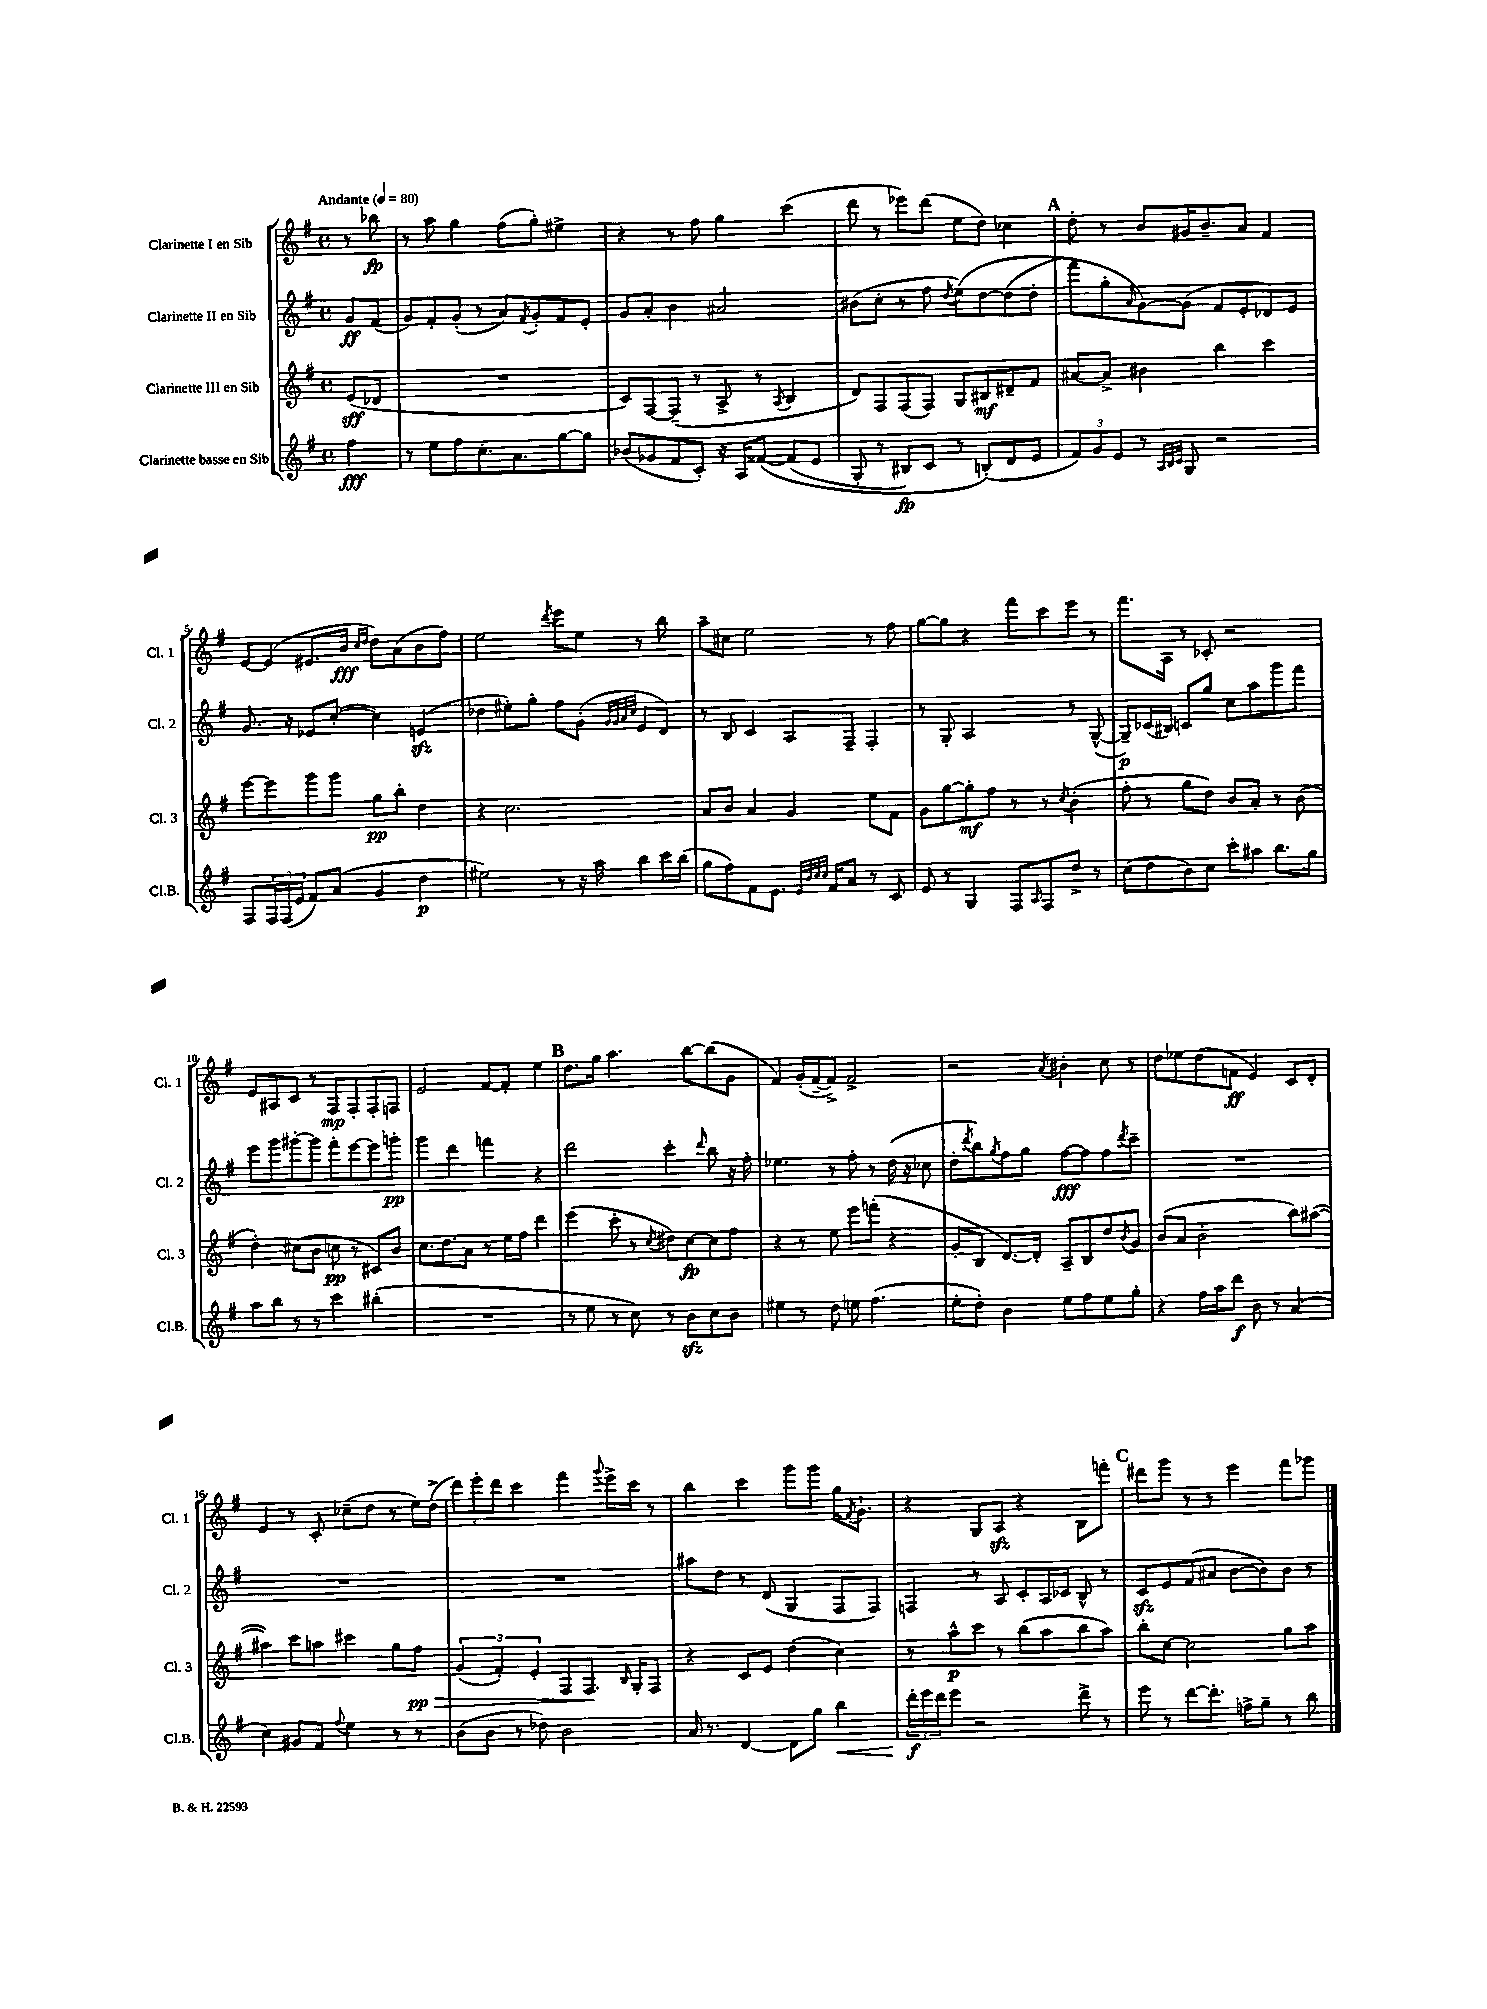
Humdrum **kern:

**kern	**dynam	**kern	**dynam	**kern	**dynam	**kern	**dynam
*part4	*part4	*part3	*part3	*part2	*part2	*part1	*part1
*staff4	*staff4	*staff3	*staff3	*staff2	*staff2	*staff1	*staff1
*I"Clarinette basse en Sib	*	*I"Clarinette III en Sib	*	*I"Clarinette II en Sib	*	*I"Clarinette I en Sib	*
*I'Cl.B.	*	*I'Cl. 3	*	*I'Cl. 2	*	*I'Cl. 1	*
*clefG2	*	*clefG2	*	*clefG2	*	*clefG2	*
*k[f#]	*	*k[f#]	*	*k[f#]	*	*k[f#]	*
*M4/4	*	*M4/4	*	*M4/4	*	*M4/4	*
*met(c)	*	*met(c)	*	*met(c)	*	*met(c)	*
*MM80	*	*MM80	*	*MM80	*	*MM80	*
=	=	=	=	=	=	=	=
!	!	!	!	!	!	!LO:TX:a:B:t=Andante	!
4ff#\	fff	(8e/L	sff	8g/L	ff	8r	.
.	.	8d-X/J	.	(8f#/J	.	8bb-X\	fp
=1	=1	=1	=1	=1	=1	=1	=1
8r	.	1r	.	8g/L)	.	8r	.
8ee\L	.	.	.	8f#'/	.	8aa\	.
8ff#\	.	.	.	(8g'/J	.	4gg\	.
8.cc'\	.	.	.	8r	.	.	.
.	.	.	.	8a/L)	.	(8ff#\L	.
8.a\	.	.	.	.	.	.	.
.	.	.	.	8qf#/	.	.	.
.	.	.	.	8g'/	.	8gg'\J)	.
[8gg\	.	.	.	8f#/	.	4ee#X^\	.
8gg\J]	.	.	.	8e'/J	.	.	.
=2	=2	=2	=2	=2	=2	=2	=2
(8b-X/L	.	8c/L)	.	8g/L	.	4r	.
8g-X/	.	[8F#/	.	8a'/J	.	.	.
8f#/	.	(8F#~/J]	.	4b\	.	8r	.
8c'/J)	.	8r	.	.	.	8ff#\	.
16r	.	8A^/	.	2a#X/	.	4gg\	.
16A/KL	.	.	.	.	.	.	.
([8f##X/J	.	8r	.	.	.	.	.
.	.	8qA/	.	.	.	.	.
(8f##/L]	.	4B/	.	.	.	(4ccc\	.
8e/J	.	.	.	.	.	.	.
=3	=3	=3	=3	=3	=3	=3	=3
8G'/	.	8d/L)	.	(8b#X\L	.	8ddd\	.
8r	.	8F#/	.	8cc'\J	.	8r	.
8B#X/L)	fp	(8F#/	.	8r	.	8eee-X\L)	.
8c/J	.	8F#/J)	.	8ff#\	.	(8ddd\J	.
.	.	.	.	8qdd/	.	.	.
8r	.	8G/L	.	(8ee\L)	.	8ee\L	.
(8Bn'/L)	.	8B#X/	mf	[8dd\	.	8dd\J)	.
8d/	.	8d#X~/	.	(8dd\]	.	4cc-X\	.
8e/J	.	8f#/J	.	8dd'\J	.	.	.
!!LO:REH:place=s1:t=A
=4	=4	=4	=4	=4	=4	=4	=4
12f#/L)	.	[8a#X/L	.	8fff#\L)	.	8dd'\	.
12g/	.	.	.	.	.	.	.
.	.	8a#^/J]	.	8gg'\	.	8r	.
12e/J	.	.	.	.	.	.	.
.	.	.	.	16qqa/	.	.	.
8r	.	4b#X\	.	[8g\)	.	8b/L	.
32qqA/LLL	.	.	.	.	.	.	.
32qqB/	.	.	.	.	.	.	.
32qqc/JJJ	.	.	.	.	.	.	.
8G/	.	.	.	(8g\J]	.	16g#X/K	.
.	.	.	.	.	.	8.b~/	.
2r	.	4bb\	.	8f#/L	.	.	.
.	.	.	.	8e'/	.	8a/J	.
.	.	4ccc\	.	8d-X/)	.	4f#/	.
.	.	.	.	8e/J	.	.	.
!!LO:LB:g=z
=5	=5	=5	=5	=5	=5	=5	=5
8F#/L	.	[8eee\L	.	8.g/	.	[8e/L	.
24F#/L	.	8eee\]	.	.	.	(8e/J]	.
(24F#/	.	.	.	.	.	.	.
.	.	.	.	16r	.	.	.
24e/JJ	.	.	.	.	.	.	.
8f#/L)	.	8ggg\	.	8e-X/L	.	8.e#X/L	.
(8a/J	.	8ggg\J	.	([8cc'/J	.	.	.
.	.	.	.	.	.	16b/Jk	fff
.	.	.	.	.	.	16qqcc/LL	.
.	.	.	.	.	.	16qqdd/JJ	.
4g/	.	8gg\L	pp	4cc\])	.	8dd\L)	.
.	.	8bb'\J	.	.	.	(8a\	.
4dd\	p	4dd\	.	(4enzz/	.	8b\	.
.	.	.	.	.	.	8ff#\J)	.
=6	=6	=6	=6	=6	=6	=6	=6
2ee#X\)	.	4r	.	4dd-X\	.	2ee\	.
.	.	2.cc\	.	8ee#X'\L)	.	.	.
.	.	.	.	8gg'\J	.	.	.
.	.	.	.	.	.	8qddd/	.
8r	.	.	.	8ff#\L	.	8eee\L	.
16r	.	.	.	(8g'\J	.	8ee\J	.
16aa\	.	.	.	.	.	.	.
.	.	.	.	32qqg/LLL	.	.	.
.	.	.	.	32qqg/	.	.	.
.	.	.	.	32qqa/	.	.	.
.	.	.	.	32qqcc/JJJ	.	.	.
8bb\L	.	.	.	8e/L	.	8r	.
16ccc\L	.	.	.	8d/J)	.	8bb\	.
(16bb\JJ	.	.	.	.	.	.	.
=7	=7	=7	=7	=7	=7	=7	=7
8gg\L	.	8a/L	.	8r	.	8aa~\L	.
8ff#\)	.	8b/J	.	8B/	.	8cc#X\J	.
8f#\	.	4a/	.	4c/	.	2ee\	.
8.e\J	.	.	.	.	.	.	.
.	.	4g/	.	8A/L	.	.	.
32qqe/LLL	.	.	.	.	.	.	.
32qqb/	.	.	.	.	.	.	.
32qqcc/	.	.	.	.	.	.	.
32qqcc/JJJ	.	.	.	.	.	.	.
16f#/KL	.	.	.	.	.	.	.
8a/J	.	.	.	8F#~/J	.	.	.
8r	.	8ee\L	.	4F#'/	.	8r	.
8c/	.	8f#\J	.	.	.	8ff#\	.
=8	=8	=8	=8	=8	=8	=8	=8
8e/	.	8g\L	.	8r	.	[8gg\L	.
8r	.	[8gg\	.	8G'/	.	8gg\J]	.
4G/	.	8gg'\]	mf	2A/	.	4r	.
.	.	8ff#\J	.	.	.	.	.
8F#/L	.	8r	.	.	.	8fff#\L	.
16qqA/	.	.	.	.	.	.	.
8F#/	.	8r	.	.	.	8ccc\	.
.	.	8qcc/	.	.	.	.	.
8dd^/J	.	(4b'\	.	8r	.	8eee\J	.
8r	.	.	.	([8G^^/	.	8r	.
=9	=9	=9	=9	=9	=9	=9	=9
(8cc\L	.	8ff#'\	.	8G~/L])	p	8.fff#\L	.
8dd\	.	8r	.	(16c-X/L	.	.	.
.	.	.	.	16B#X/JJ)	.	16A\Jk	.
8b\)	.	8gg\L	.	8cn/L	.	8r	.
8cc\J	.	8dd\J)	.	8gg/J	.	8c-X'/	.
8ccc'\L	.	8b/L	.	8cc\L	.	2r	.
8aa#X\J	.	8a'/J	.	8aa\	.	.	.
8.bb\L	.	8r	.	8ggg\	.	.	.
.	.	(8b\	.	8fff#\J	.	.	.
16gg\Jk	.	.	.	.	.	.	.
!!LO:LB:g=z
=10	=10	=10	=10	=10	=10	=10	=10
8aa\L	.	4dd'\)	.	8eee\L	.	8e/L	.
8bb\J	.	.	.	8ggg\	.	8A#X/	.
8r	.	(8cc#X\L	.	[8ggg#X'\	.	8c/J	.
8r	.	8b\J	.	8ggg#\J]	.	8r	.
4ccc\	.	8ccn\	pp	8fff#'\L	.	8F#/L	mp
.	.	8r	.	[8eee\	.	8F#'/	.
(4bb#X'\	.	8c#X/L)	.	8eee\]	.	8F#'/	.
.	.	8b/J	.	8gggn'\J	pp	8Fn/J	.
=11	=11	=11	=11	=11	=11	=11	=11
1r	.	8.cc\L	.	4ggg\	.	2e/	.
.	.	8.dd\	.	.	.	.	.
.	.	.	.	4ddd\	.	.	.
.	.	8a\J	.	.	.	.	.
.	.	8r	.	4fffn\	.	[8f#/L	.
.	.	16ee\LL	.	.	.	8f#'/J]	.
.	.	16ff#\JJ	.	.	.	.	.
.	.	4ddd\	.	4r	.	4ee\	.
!!LO:REH:place=s1:t=B
=12	=12	=12	=12	=12	=12	=12	=12
8r	.	(4eee\	.	2ddd\	.	8.dd\L	.
8ee\	.	.	.	.	.	.	.
.	.	.	.	.	.	16gg\Jk	.
8r	.	8ccc'\	.	.	.	4.aa\	.
8cc\)	.	8r	.	.	.	.	.
.	.	8qcc/	.	.	.	.	.
8r	.	8dd#X\L)	.	4ccc'\	.	.	.
8bzz\L	.	[8cc\	fp	.	.	[8bb\L	.
.	.	.	.	16qqddd/	.	.	.
8cc\	.	8cc\]	.	8bb\	.	(8bb\]	.
8b\J	.	8ff#\J	.	16r	.	8g\J	.
.	.	.	.	16ff#'\	.	.	.
=13	=13	=13	=13	=13	=13	=13	=13
4ee#X\	.	4r	.	4.ee-X\	.	4f#/)	.
8r	.	8r	.	.	.	(16g'/LL	.
.	.	.	.	.	.	[16f#~/J	.
8dd\	.	8ee\	.	8r	.	8f#^/J])	.
8een\	.	8eee\L	.	8ff#'\	.	2f#^/	.
(4.ff#\	.	(8fffn'\J	.	8r	.	.	.
.	.	4r	.	(16dd\	.	.	.
.	.	.	.	16r	.	.	.
.	.	.	.	8cc-X\	.	.	.
=14	=14	=14	=14	=14	=14	=14	=14
8ee'\L	.	8g'/L	.	8dd'\L	.	2r	.
.	.	.	.	8qddd/	.	.	.
8dd'\J)	.	8B/J	.	8bb\)	.	.	.
.	.	.	.	8qgg/	.	.	.
4b\	.	[8.d/L)	.	8ff#\	.	.	.
.	.	.	.	8gg\J	.	.	.
.	.	16d'/Jk]	.	.	.	.	.
.	.	.	.	.	.	8qa/	.
8ee\L	.	8A~/L	.	[8ff#\L	fff	4b#X'\	.
8ff#\	.	8B/	.	8ff#\]	.	.	.
8ee\	.	8dd/	.	8ff#\	.	8cc\	.
.	.	8qb/	.	8qddd/	.	.	.
8gg'\J	.	8g/J	.	8ccc~\J	.	8r	.
=15	=15	=15	=15	=15	=15	=15	=15
4r	.	(8b/L	.	1r	.	8dd\L	.
.	.	8a/J	.	.	.	8ee-X\	.
16ff#\LL	.	2b'\	.	.	.	(8dd\	.
16aa\J	.	.	.	.	.	.	.
8ddd\J	f	.	.	.	.	8fn\J	ff
8b\	.	.	.	.	.	4e/)	.
8r	.	.	.	.	.	.	.
(4a/	.	8bb\L)	.	.	.	8c/L	.
.	.	([8aa#X\J	.	.	.	8d'/J	.
!!LO:LB:g=z
=16	=16	=16	=16	=16	=16	=16	=16
4cc\)	.	4aa#X\])	.	1r	.	4e/	.
8g#X/L	.	8ccc\L	.	.	.	8r	.
8f#/J	.	8aan\J	.	.	.	8c'/	.
8qqff#/	.	.	.	.	.	.	.
4ee\	.	4ccc#X\	.	.	.	(8cc-X~\L	.
.	.	.	.	.	.	8dd\J	.
8r	.	8gg\L	.	.	.	8r	.
!	!	!	!LO:HP:b	!	!	!	!
8r	.	8ff#\J	> pp	.	.	16ee\LL)	.
.	.	.	.	.	.	(16dd^\JJ	.
=17	=17	=17	=17	=17	=17	=17	=17
(8b\L	.	(6g/	.	1r	.	12ddd\L)	.
.	.	.	.	.	.	12eee'\	.
8b\J	.	.	.	.	.	.	.
.	.	6f#'/)	.	.	.	12ddd\J	.
8r	.	.	.	.	.	4ccc\	.
.	.	6e'/	.	.	.	.	.
8dd-X\)	.	.	.	.	.	.	.
2b\	.	8F#/L	.	.	.	4fff#\	.
.	.	8.F#/J	.	.	.	.	.
.	.	.	.	.	.	8qqggg/	.
.	.	.	.	.	.	16eee^\LL	.
.	.	16qqB/	.	.	.	.	.
.	.	16G'/KL	]	.	.	16ccc\JJ	.
.	.	8F#/J	.	.	.	8r	.
=18	=18	=18	=18	=18	=18	=18	=18
16a/	.	4r	.	8aa#X\L	.	4bb\	.
8.r	.	.	.	.	.	.	.
.	.	.	.	8dd\J	.	.	.
[4d/	.	8c/L	.	8r	.	4ccc\	.
.	.	8e/J	.	(8d/	.	.	.
8d\L]	.	(4dd\	.	4G/	.	8ggg\L	.
8gg\J	.	.	.	.	.	8ggg\J	.
!	!LO:HP:b	!	!	!	!	!	!
4bb\	<	4cc\)	.	8F#/L	.	16gg\KL	.
.	.	.	.	.	.	8qf#/	.
.	.	.	.	.	.	8.g`\J	.
.	.	.	.	8F#/J)	.	.	.
=19	=19	=19	=19	=19	=19	=19	=19
24ddd'\LL	f	8r	.	4Fn/	.	4r	.
24eee\	[	.	.	.	.	.	.
24ddd\J	.	.	.	.	.	.	.
8eee\J	.	8aa^^\L	p	.	.	.	.
2r	.	8ccc\J	.	8r	.	8G/L	.
.	.	8r	.	8A/	.	8Azz/J	.
.	.	(8bb\L	.	8c'/L	.	4r	.
.	.	8aa\	.	16A/L	.	.	.
.	.	.	.	16c-X/JJ	.	.	.
8ddd^\	.	8bb\	.	8B^^/	.	8B\L	.
8r	.	8aa\J)	.	8r	.	8fffn'\J	.
!!LO:REH:place=s1:t=C
=20	=20	=20	=20	=20	=20	=20	=20
8eee\	.	8bb'\L	.	8czz/L	.	8ddd#X\L	.
8r	.	[8cc\J	.	8e/	.	8ggg\J	.
[8ddd\L	.	2cc\]	.	(8f#/	.	8r	.
8.ddd'\J]	.	.	.	8a#X/J	.	8r	.
.	.	.	.	[8b\L	.	4eee\	.
16ffn^\KL	.	.	.	.	.	.	.
8gg~\J	.	.	.	8b\])	.	.	.
8r	.	8gg\L	.	8b\J	.	8fff#\L	.
8bb\	.	8aa\J	.	8r	.	8ggg-X\J	.
==	==	==	==	==	==	==	==
*-	*-	*-	*-	*-	*-	*-	*-
